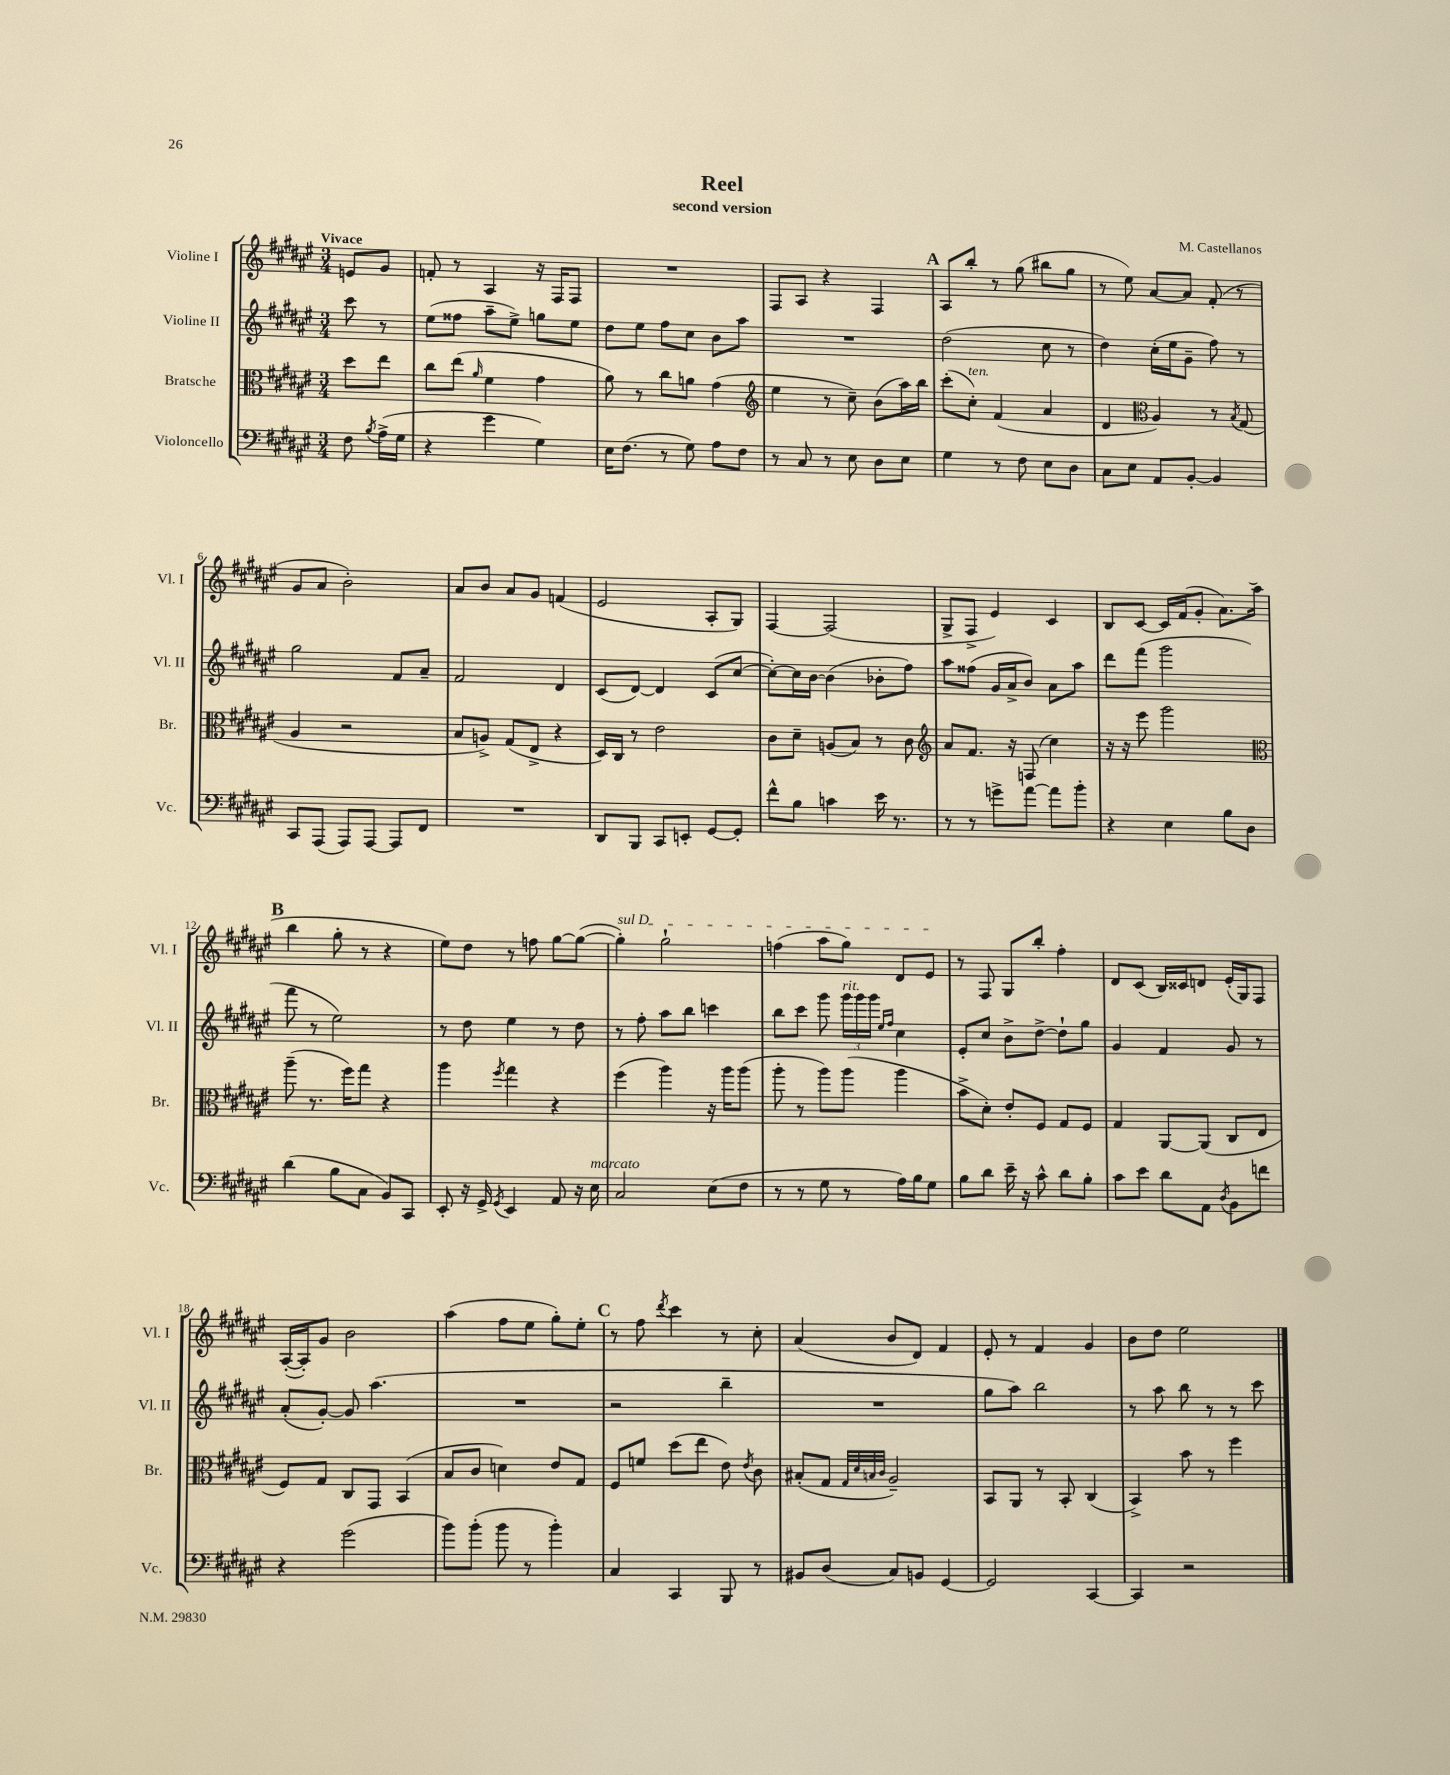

**kern	**kern	**kern	**kern
*part4	*part3	*part2	*part1
*staff4	*staff3	*staff2	*staff1
*I"Violoncello	*I"Bratsche	*I"Violine II	*I"Violine I
*I'Vc.	*I'Br.	*I'Vl. II	*I'Vl. I
*clefF4	*clefC3	*clefG2	*clefG2
*k[f#c#g#d#a#e#]	*k[f#c#g#d#a#e#]	*k[f#c#g#d#a#e#]	*k[f#c#g#d#a#e#]
*M3/4	*M3/4	*M3/4	*M3/4
=	=	=	=
!	!	!	!LO:TX:a:B:t=Vivace
8F#\	8dd#\L	8ccc#\	8en/L
8qB/	.	.	.
(16A#^\LL	8ee#\J	8r	8g#/J
16G#\JJ	.	.	.
=1	=1	=1	=1
4r	8cc#\L	(8ee#\L	8fn'/
.	(8ee#\J	8ff##X\J	8r
.	16qqa#/	.	.
4g#\	4f#\	8aa#~\L	4A#/
.	.	8ee#^\J)	.
4G#\)	4g#\	8ggn\L	16r
.	.	.	16F#/KL
.	.	8ee#\J	8F#/J
=2	=2	=2	=2
16E#\KL	8a#\)	8dd#\L	2.r
(8.F#\J	.	.	.
.	8r	8ee#\J	.
8r	8cc#\L	8ff#\L	.
8G#\)	8an\J	8cc#\J	.
8A#\L	(4g#\	8b\L	.
8F#\J	.	8aa#\J	.
=3	=3	=3	=3
*	*clefG2	*	*
8r	4ee#\	2.r	8F#/L
8C#/	.	.	8A#/J
8r	8r	.	4r
8E#\	8cc#~\)	.	.
8D#\L	(8b\L	.	4F#/
8E#\J	16aa#\L)	.	.
.	16bb\JJ	.	.
!!LO:REH:place=s1:t=A
=4	=4	=4	=4
4G#\	(8ccc#'\L	(2dd#\	8A#/L
!	!LO:TX:a:i:t=ten.	!	!
.	8cc#'\J)	.	8bb'/J
8r	(4f#/	.	8r
8F#\	.	.	(8gg#\
8E#\L	4a#/	8cc#\	8bb#X\L
8D#\J	.	8r	8gg#\J
=5	=5	=5	=5
8C#\L	4d#/	4dd#\)	8r
8E#\J	.	.	8ee#\)
*	*clefC3	*	*
8AA#/L	4A#/)	(16cc#'\LL	[8a#/L
.	.	16ee#\J	.
[8BB'/J	.	8g#~\J	8a#/J]
4BB/]	8r	8ff#\)	(8f#'/
.	8qB/	.	.
.	(8G#/	8r	8r
!!LO:LB:g=z
=6	=6	=6	=6
8CC#/L	4A#/	2gg#\	8g#/L
(8AAA#/J	.	.	8a#/J
8AAA#/L)	2r	.	2b'\)
[8AAA#/J	.	.	.
8AAA#/L]	.	8f#/L	.
8FF#/J	.	8a#~/J	.
=7	=7	=7	=7
2.r	8B/L	2f#/	8a#/L
.	8An^/J)	.	8b/J
.	(8G#/L	.	8a#/L
.	8E#^/J	.	8g#/J
.	4r	4d#/	(4fn/
=8	=8	=8	=8
8DD#/L	16D#/LL)	(8c#/L	2e#/
.	16C#/JJ	.	.
8BBB/J	8r	[8d#/J)	.
8CC#/L	2e#\	4d#/]	.
8EEn'/J	.	.	.
[8GG#/L	.	(8c#/L	8A#'/L
8GG#'/J]	.	[8cc#/J	8G#/J)
=9	=9	=9	=9
8f#^^\L	8c#\L	8cc#'\L_)	[4F#/
8B\J	8d#~\J	16cc#\L]	.
.	.	[16b\JJ	.
4cn\	(8An/L	(4b\]	(2F#/]
.	8B/J)	.	.
16e#\	8r	8b-X'\L	.
8.r	.	.	.
.	8c#\	8ff#\J)	.
=10	=10	=10	=10
*	*clefG2	*	*
8r	8a#/L	8aa#\L	8G#^/L
8r	8.f#/J	(8ff##X\J	8F#^/J
8gn^\L	.	16g#/LL	4e#/)
.	16r	16a#^/J	.
[8a#\J	(8Fn/	8b/J)	.
8a#\L]	4cc#\)	8a#\L	4c#/
8b'\J	.	8aa#\J	.
=11	=11	=11	=11
4r	16r	8ddd#\L	8B/L
.	16r	.	.
.	8eee#\	(8fff#\J	[8c#/J
4E#\	2ggg#\	2ggg#\	16c#/LL]
.	.	.	(16f#/J
.	.	.	8g#'/J
8B\L	.	.	8.a#\L)
8D#\J	.	.	.
.	.	.	(16aa#\Jk
!!LO:LB:g=z
!!LO:REH:place=s1:t=B
=12	=12	=12	=12
*	*clefC3	*	*
(4d#\	(8aa#~\	8fff#\	4bb\
.	8.r	8r	.
8B\L	.	2ee#\)	8gg#'\
.	16ff#\KL)	.	.
8C#\J	8gg#\J	.	8r
8BB/L)	4r	.	4r
8CC#/J	.	.	.
=13	=13	=13	=13
8EE#'/	4aa#\	8r	8ee#\L)
16r	.	8dd#\	8dd#\J
16GG#^/	.	.	.
8qGG#/	8qff#/	.	.
4EE#/	4gg#\	4ee#\	8r
.	.	.	8ffn\
8AA#/	4r	8r	[8gg#\L
16r	.	8dd#\	(8gg#\J_
!LO:TX:a:i:t=marcato	!	!	!
16E#\	.	.	.
=14	=14	=14	=14
!	!	!	!LO:TX:a:i:t=sul D
2C#/	(4ff#\	8r	4gg#'\])
.	.	8ff#'\	.
.	4aa#\)	8aa#\L	2gg#`\
.	.	8bb\J	.
(8E#\L	16r	4cccn\	.
.	16aa#\KL	.	.
8F#\J	(8aa#\J	.	.
=15	=15	=15	=15
8r	8aa#'\	8bb\L	(4ffn\
8r	8r	8ccc#\J	.
8G#\	8aa#\L)	8ggg#\	8aa#\L
!	!	!LO:TX:a:i:t=rit.	!
8r	(8aa#\J	24ggg#\LL	8gg#\J)
.	.	24ggg#\	.
.	.	24ggg#\JJ	.
.	.	16qqee#/LL	.
.	.	16qqff#/JJ	.
16A#\LL)	4aa#\	4cc#\	8d#/L
16B\J	.	.	.
8G#\J	.	.	8e#/J
=16	=16	=16	=16
8B\L	8b^\L	8e#'/L	8r
8d#\J	8d#'\J)	8cc#/J	8F#/
16e#~\	8e#'/L	8b^\L	8G#/L
16r	.	.	.
8c#^^\	8F#/J	[8dd#^\J	8bb'/J
8d#\L	8G#/L	8dd#`\L]	4ff#'\
8B'\J	8F#/J	8gg#\J	.
=17	=17	=17	=17
8c#\L	4G#/	4g#/	8d#/L
8e#\J	.	.	(8c#/J
8d#\L	[8AA#/L	4f#/	16B/LL)
.	.	.	16c##X/J
8AA#\J	(8AA#/J]	.	8dn/J
8qD#/	.	.	.
8BB\L	8C#/L	8g#/	(16e#'/LL
.	.	.	16G#/J)
8fn\J	8E#/J	8r	8F#/J
!!LO:LB:g=z
=18	=18	=18	=18
4r	8F#/L)	(8a#'/L	([16A#'/LL
.	.	.	16A#'/J])
.	8G#/J	[8g#'/J)	8g#/J
(2g#\	8C#/L	8g#/]	2b\
.	8GG#/J	(4.aa#\	.
.	(4BB/	.	.
=19	=19	=19	=19
8b\L)	8B/L	2.r	(4aa#\
(8b'\J	8c#/J	.	.
8b\	4dn\)	.	8ff#\L
8r	.	.	8ee#\J
4b'\)	8e#/L	.	8gg#'\L)
.	8G#/J	.	8ee#'\J
!!LO:REH:place=s1:t=C
=20	=20	=20	=20
4C#/	8F#/L	2r	8r
.	8fn/J	.	8ff#\
.	.	.	8qddd#/
4CC#/	(8dd#\L	.	4ccc#\
.	8ee#\J	.	.
8BBB/	8e#\)	4bb~\	8r
.	8qe#/	.	.
8r	8c#\	.	8cc#'\
=21	=21	=21	=21
8BB#X/L	(8B#X'/L	2.r	(4a#/
(8D#/J	8G#/J	.	.
.	32qqG#/LLL	.	.
.	32qqd#/	.	.
.	32qqBn/	.	.
.	32qqc#/JJJ	.	.
8C#/L)	2A#~/)	.	8b/L
8BBn/J	.	.	8d#/J)
[4GG#/	.	.	4f#/
=22	=22	=22	=22
2GG#/]	8BB/L	8gg#\L	8e#'/
.	8AA#/J	8aa#\J)	8r
.	8r	2bb\	4f#/
.	8BB'/	.	.
[4CC#/	(4C#/	.	4g#/
=23	=23	=23	=23
4CC#/]	4BB^/)	8r	8b\L
.	.	8aa#\	8dd#\J
2r	8b\	8bb\	2ee#\
.	8r	8r	.
.	4ff#\	8r	.
.	.	8ccc#\	.
==	==	==	==
*-	*-	*-	*-
